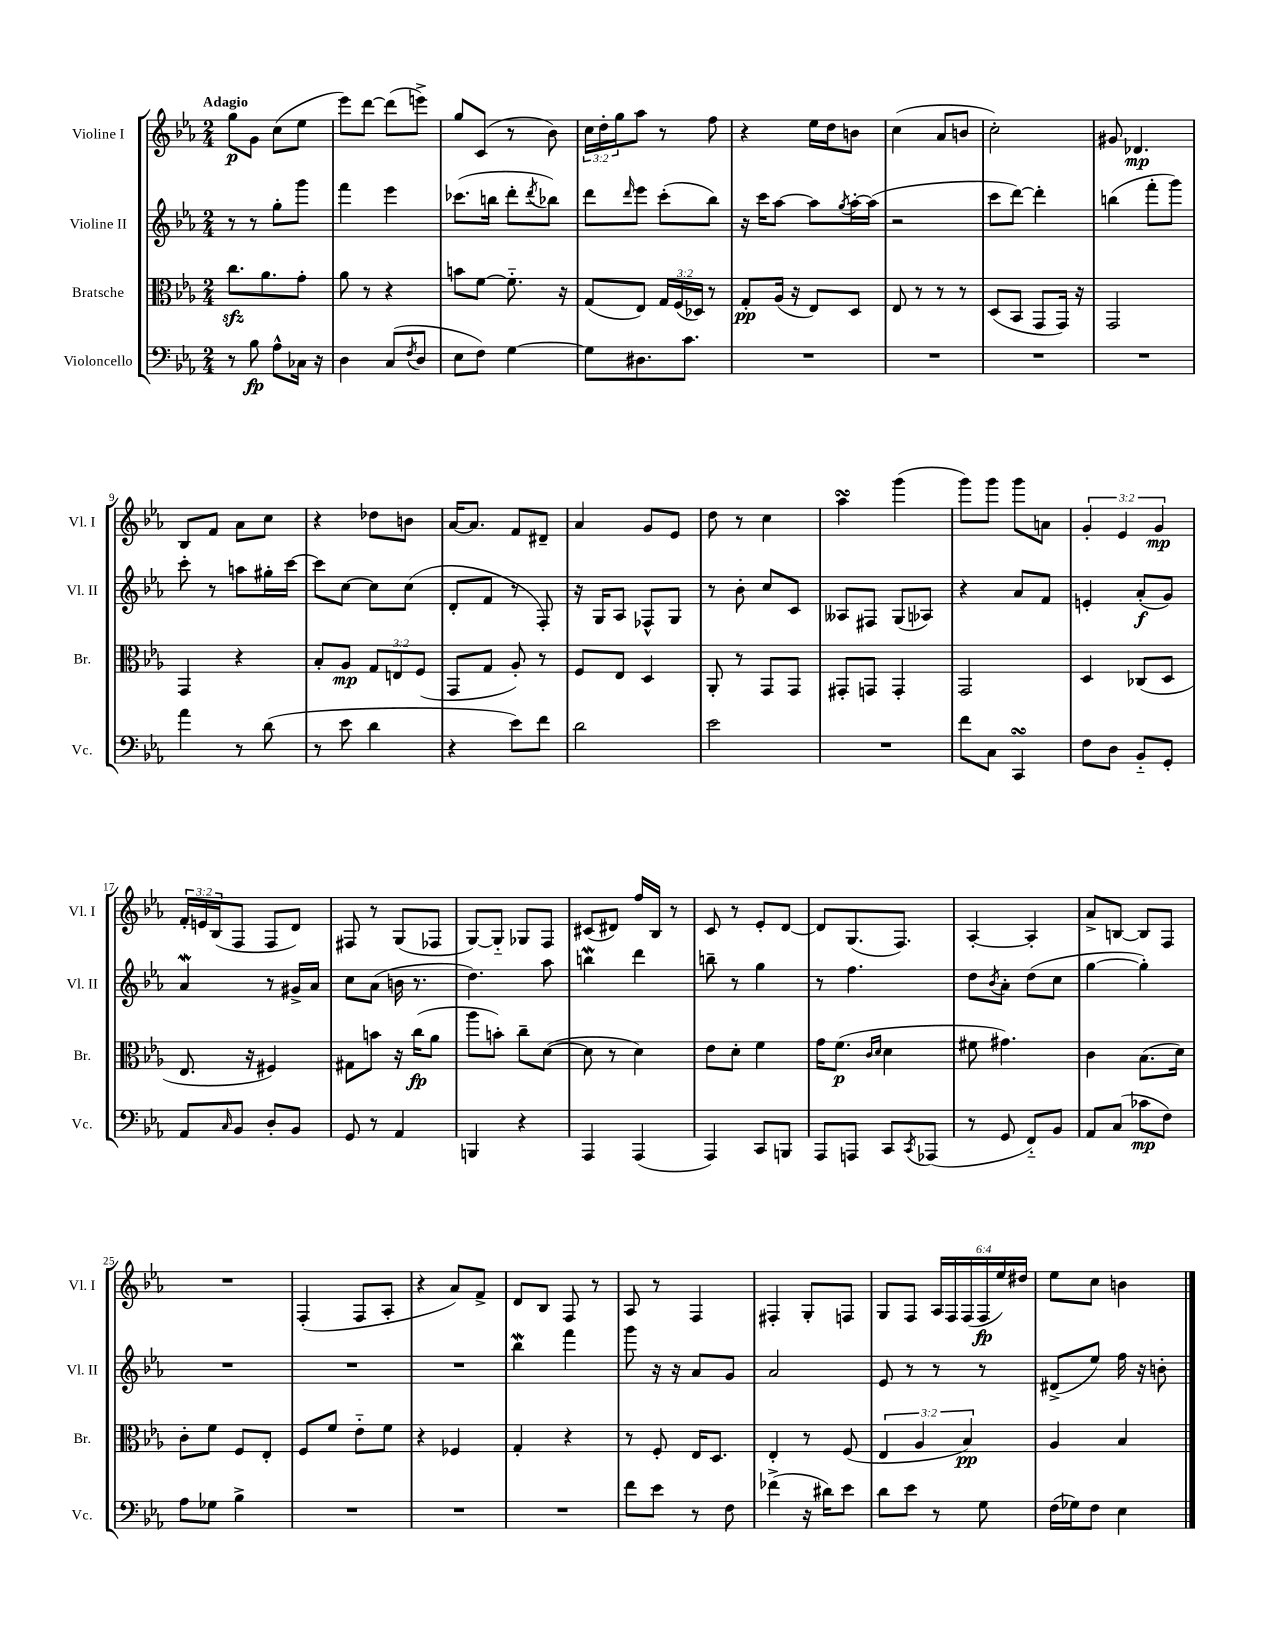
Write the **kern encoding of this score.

**kern	**dynam	**kern	**dynam	**kern	**dynam	**kern	**dynam
*part4	*part4	*part3	*part3	*part2	*part2	*part1	*part1
*staff4	*staff4	*staff3	*staff3	*staff2	*staff2	*staff1	*staff1
*I"Violoncello	*	*I"Bratsche	*	*I"Violine II	*	*I"Violine I	*
*I'Vc.	*	*I'Br.	*	*I'Vl. II	*	*I'Vl. I	*
*clefF4	*	*clefC3	*	*clefG2	*	*clefG2	*
*k[b-e-a-]	*	*k[b-e-a-]	*	*k[b-e-a-]	*	*k[b-e-a-]	*
*M2/4	*	*M2/4	*	*M2/4	*	*M2/4	*
=1	=1	=1	=1	=1	=1	=1	=1
!	!	!	!	!	!	!LO:TX:a:B:t=Adagio	!
8r	.	8.cczz\L	.	8r	.	8gg\L	p
8B-\	fp	.	.	8r	.	8g\J	.
.	.	8.a-\	.	.	.	.	.
8A-^^\L	.	.	.	8gg'\L	.	(8cc\L	.
16C-X\Jk	.	8g'\J	.	8ggg\J	.	8ee-\J	.
16r	.	.	.	.	.	.	.
=2	=2	=2	=2	=2	=2	=2	=2
4D\	.	8a-\	.	4fff\	.	8eee-\L)	.
.	.	8r	.	.	.	[8ddd\J	.
(8C/L	.	4r	.	4eee-\	.	(8ddd\L]	.
8qF/	.	.	.	.	.	.	.
8D/J	.	.	.	.	.	8eeen^\J)	.
=3	=3	=3	=3	=3	=3	=3	=3
8E-\L	.	8bn\L	.	(8.ccc-X\L	.	8gg/L	.
8F\J)	.	[8f\J	.	.	.	(8c/J	.
.	.	.	.	16bbn\Jk	.	.	.
[4G\	.	8.f\]	.	8ddd'\L	.	8r	.
.	.	.	.	8qddd/	.	.	.
.	.	.	.	8bb-X\J)	.	8b-\)	.
.	.	16r	.	.	.	.	.
=4	=4	=4	=4	=4	=4	=4	=4
8G\L]	.	(8G/L	.	8ddd\L	.	24cc\LL	.
.	.	.	.	.	.	24dd'\	.
.	.	.	.	.	.	24gg\J	.
.	.	.	.	16qqddd/	.	.	.
8.D#X\	.	8E-/J)	.	8eee-\J	.	8aa-\J	.
.	.	24G/LL	.	(8ccc'\L	.	8r	.
.	.	(24F/	.	.	.	.	.
8.c\J	.	.	.	.	.	.	.
.	.	24D-X/JJ)	.	.	.	.	.
.	.	8r	.	8bb-\J)	.	8ff\	.
=5	=5	=5	=5	=5	=5	=5	=5
2r	.	8G'/L	pp	16r	.	4r	.
.	.	.	.	16ccc\KL	.	.	.
.	.	(16A-/Jk	.	[8aa-\J	.	.	.
.	.	16r	.	.	.	.	.
.	.	8E-/L)	.	8aa-\L]	.	16ee-\LL	.
.	.	.	.	.	.	16dd\J	.
.	.	.	.	8qgg/	.	.	.
.	.	8D/J	.	[16aa-'\L	.	8bn\J	.
.	.	.	.	(16aa-\JJ]	.	.	.
=6	=6	=6	=6	=6	=6	=6	=6
2r	.	8E-/	.	2r	.	(4cc\	.
.	.	8r	.	.	.	.	.
.	.	8r	.	.	.	8a-/L	.
.	.	8r	.	.	.	8bn/J	.
=7	=7	=7	=7	=7	=7	=7	=7
2r	.	(8D/L	.	8ccc\L	.	2cc'\)	.
.	.	8BB-/J	.	[8ddd\J)	.	.	.
.	.	8GG/L	.	4ddd'\]	.	.	.
.	.	16GG/Jk)	.	.	.	.	.
.	.	16r	.	.	.	.	.
=8	=8	=8	=8	=8	=8	=8	=8
2r	.	2GG/	.	(4bbn\	.	8g#X/	.
.	.	.	.	.	.	4.d-X/	mp
.	.	.	.	8fff'\L	.	.	.
.	.	.	.	8ggg\J)	.	.	.
!!LO:LB:g=z
=9	=9	=9	=9	=9	=9	=9	=9
4a-\	.	4GG/	.	8ccc'\	.	8B-/L	.
.	.	.	.	8r	.	8f/J	.
8r	.	4r	.	8aan\L	.	8a-\L	.
(8d\	.	.	.	16gg#X'\L	.	8cc\J	.
.	.	.	.	[16ccc\JJ	.	.	.
=10	=10	=10	=10	=10	=10	=10	=10
8r	.	8B-'/L	.	8ccc\L]	.	4r	.
8e-\	.	8A-/J	mp	[8cc\J	.	.	.
4d\	.	12G/L	.	8cc\L]	.	8dd-X\L	.
.	.	12En/	.	.	.	.	.
.	.	.	.	(8cc\J	.	8bn\J	.
.	.	(12F/J	.	.	.	.	.
=11	=11	=11	=11	=11	=11	=11	=11
4r	.	8GG/L	.	8d'/L	.	[16a-/KL	.
.	.	.	.	.	.	8.a-/J]	.
.	.	8G/J	.	8f/J	.	.	.
8e-\L)	.	8A-'/)	.	8r	.	8f/L	.
8f\J	.	8r	.	8F'/)	.	8d#X~/J	.
=12	=12	=12	=12	=12	=12	=12	=12
2d\	.	8F/L	.	16r	.	4a-/	.
.	.	.	.	16G/KL	.	.	.
.	.	8E-/J	.	8A-/J	.	.	.
.	.	4D/	.	8F-X^^/L	.	8g/L	.
.	.	.	.	8G/J	.	8e-/J	.
=13	=13	=13	=13	=13	=13	=13	=13
2e-\	.	8AA-'/	.	8r	.	8dd\	.
.	.	8r	.	8b-'\	.	8r	.
.	.	8GG/L	.	8cc/L	.	4cc\	.
.	.	8GG/J	.	8c/J	.	.	.
=14	=14	=14	=14	=14	=14	=14	=14
2r	.	8GG#X'/L	.	8A--X/L	.	4aa-sSSs\	.
.	.	8GGn/J	.	8F#X/J	.	.	.
.	.	4GG'/	.	(8G/L	.	(4ggg\	.
.	.	.	.	8A-X/J)	.	.	.
=15	=15	=15	=15	=15	=15	=15	=15
8f\L	.	2GG/	.	4r	.	8ggg\L)	.
8C\J	.	.	.	.	.	8ggg\J	.
4CCsSSS/	.	.	.	8a-/L	.	8ggg\L	.
.	.	.	.	8f/J	.	8an\J	.
=16	=16	=16	=16	=16	=16	=16	=16
8F\L	.	4D/	.	4en'/	.	6g'/	.
8D\J	.	.	.	.	.	.	.
.	.	.	.	.	.	6e-/	.
8BB-/L	.	(8C-X/L	.	(8a-'/L	f	.	.
.	.	.	.	.	.	6g/	mp
8GG'/J	.	8D/J	.	8g/J)	.	.	.
!!LO:LB:g=z
=17	=17	=17	=17	=17	=17	=17	=17
8AA-/L	.	8.E-/	.	4a-w/	.	24f'/LL	.
.	.	.	.	.	.	24en/	.
.	.	.	.	.	.	(24B-/J	.
16qqC/	.	.	.	.	.	.	.
8BB-/J	.	.	.	.	.	8F/J	.
.	.	16r	.	.	.	.	.
8D'/L	.	4F#X/)	.	8r	.	8F/L	.
8BB-/J	.	.	.	16g#X^/LL	.	8d/J)	.
.	.	.	.	16a-/JJ	.	.	.
=18	=18	=18	=18	=18	=18	=18	=18
8GG/	.	8G#X\L	.	8cc\L	.	8F#X/	.
8r	.	8bn\J	.	(8a-\J	.	8r	.
4AA-/	.	16r	.	16bn\	.	(8G/L	.
.	.	(16cc\KL	fp	8.r	.	.	.
.	.	8a-\J	.	.	.	8F-X/J	.
=19	=19	=19	=19	=19	=19	=19	=19
4BBBn/	.	8aa-\L	.	4.dd\)	.	[8G/L)	.
.	.	8bn'\J)	.	.	.	8G/J]	.
4r	.	8cc~\L	.	.	.	8G-X/L	.
.	.	([8d\J	.	8aa-\	.	8F/J	.
=20	=20	=20	=20	=20	=20	=20	=20
4AAA-/	.	8d\]	.	4bbnW\	.	(8c#X/L	.
.	.	8r	.	.	.	8d#X/J)	.
(4AAA-/	.	4d\)	.	4ddd\	.	16ff/LL	.
.	.	.	.	.	.	16B-/JJ	.
.	.	.	.	.	.	8r	.
=21	=21	=21	=21	=21	=21	=21	=21
4AAA-/)	.	8e-\L	.	8bbn~\	.	8c/	.
.	.	8d'\J	.	8r	.	8r	.
8CC/L	.	4f\	.	4gg\	.	8e-'/L	.
8BBBn/J	.	.	.	.	.	[8d/J	.
=22	=22	=22	=22	=22	=22	=22	=22
8AAA-/L	.	16g\KL	.	8r	.	8d/L]	.
.	.	(8.f\J	p	.	.	.	.
8AAAn/J	.	.	.	4.ff\	.	(8.G/	.
.	.	16qqc/LL	.	.	.	.	.
.	.	16qqd/JJ	.	.	.	.	.
8CC/L	.	4d\	.	.	.	.	.
.	.	.	.	.	.	8.F/J)	.
8qCC/	.	.	.	.	.	.	.
(8AAA-X/J	.	.	.	.	.	.	.
=23	=23	=23	=23	=23	=23	=23	=23
8r	.	8f#X\	.	8dd\L	.	[4A-'/	.
.	.	.	.	8qb-/	.	.	.
8GG/	.	4.g#X\)	.	8a-'\J	.	.	.
8FF/L)	.	.	.	(8dd\L	.	4A-'/]	.
8BB-/J	.	.	.	8cc\J	.	.	.
=24	=24	=24	=24	=24	=24	=24	=24
8AA-/L	.	4c\	.	[4gg\	.	8a-^/L	.
(8C/J	.	.	.	.	.	[8Bn/J	.
8c-X\L	mp	(8.B-\L	.	4gg'\])	.	8B/L]	.
8F\J)	.	.	.	.	.	8F/J	.
.	.	16d\Jk)	.	.	.	.	.
!!LO:LB:g=z
=25	=25	=25	=25	=25	=25	=25	=25
8A-\L	.	8c'\L	.	2r	.	2r	.
8G-X\J	.	8f\J	.	.	.	.	.
4B-^\	.	8F/L	.	.	.	.	.
.	.	8E-'/J	.	.	.	.	.
=26	=26	=26	=26	=26	=26	=26	=26
2r	.	8F/L	.	2r	.	(4F'/	.
.	.	8f/J	.	.	.	.	.
.	.	8e-\L	.	.	.	8F/L	.
.	.	8f\J	.	.	.	8A-'/J	.
=27	=27	=27	=27	=27	=27	=27	=27
2r	.	4r	.	2r	.	4r	.
.	.	4F-X/	.	.	.	8a-/L)	.
.	.	.	.	.	.	8f^/J	.
=28	=28	=28	=28	=28	=28	=28	=28
2r	.	4G'/	.	4bb-W\	.	8d/L	.
.	.	.	.	.	.	8B-/J	.
.	.	4r	.	4fff\	.	8F/	.
.	.	.	.	.	.	8r	.
=29	=29	=29	=29	=29	=29	=29	=29
8f\L	.	8r	.	8ggg\	.	8A-/	.
8e-\J	.	8F'/	.	16r	.	8r	.
.	.	.	.	16r	.	.	.
8r	.	16E-/KL	.	8a-/L	.	4F/	.
.	.	8.D/J	.	.	.	.	.
8F\	.	.	.	8g/J	.	.	.
=30	=30	=30	=30	=30	=30	=30	=30
(4f-X^\	.	4E-'/	.	2a-/	.	4F#X'/	.
16r	.	8r	.	.	.	8G'/L	.
16d#X\KL)	.	.	.	.	.	.	.
8e-\J	.	(8F/	.	.	.	8Fn/J	.
=31	=31	=31	=31	=31	=31	=31	=31
8d\L	.	6E-/	.	8e-/	.	8G/L	.
8e-\J	.	.	.	8r	.	8F/J	.
.	.	6A-/	.	.	.	.	.
8r	.	.	.	8r	.	24A-/LL	.
.	.	.	.	.	.	24F/	.
.	.	6B-/)	pp	.	.	(24F/	.
8G\	.	.	.	8r	.	24F/	fp
.	.	.	.	.	.	24ee-/)	.
.	.	.	.	.	.	24dd#X/JJ	.
=32	=32	=32	=32	=32	=32	=32	=32
(16F\LL	.	4A-/	.	(8d#X^/L	.	8ee-\L	.
16G-X\J)	.	.	.	.	.	.	.
8F\J	.	.	.	8ee-/J)	.	8cc\J	.
4E-\	.	4B-/	.	16ff\	.	4bn\	.
.	.	.	.	16r	.	.	.
.	.	.	.	8bn'\	.	.	.
==	==	==	==	==	==	==	==
*-	*-	*-	*-	*-	*-	*-	*-
